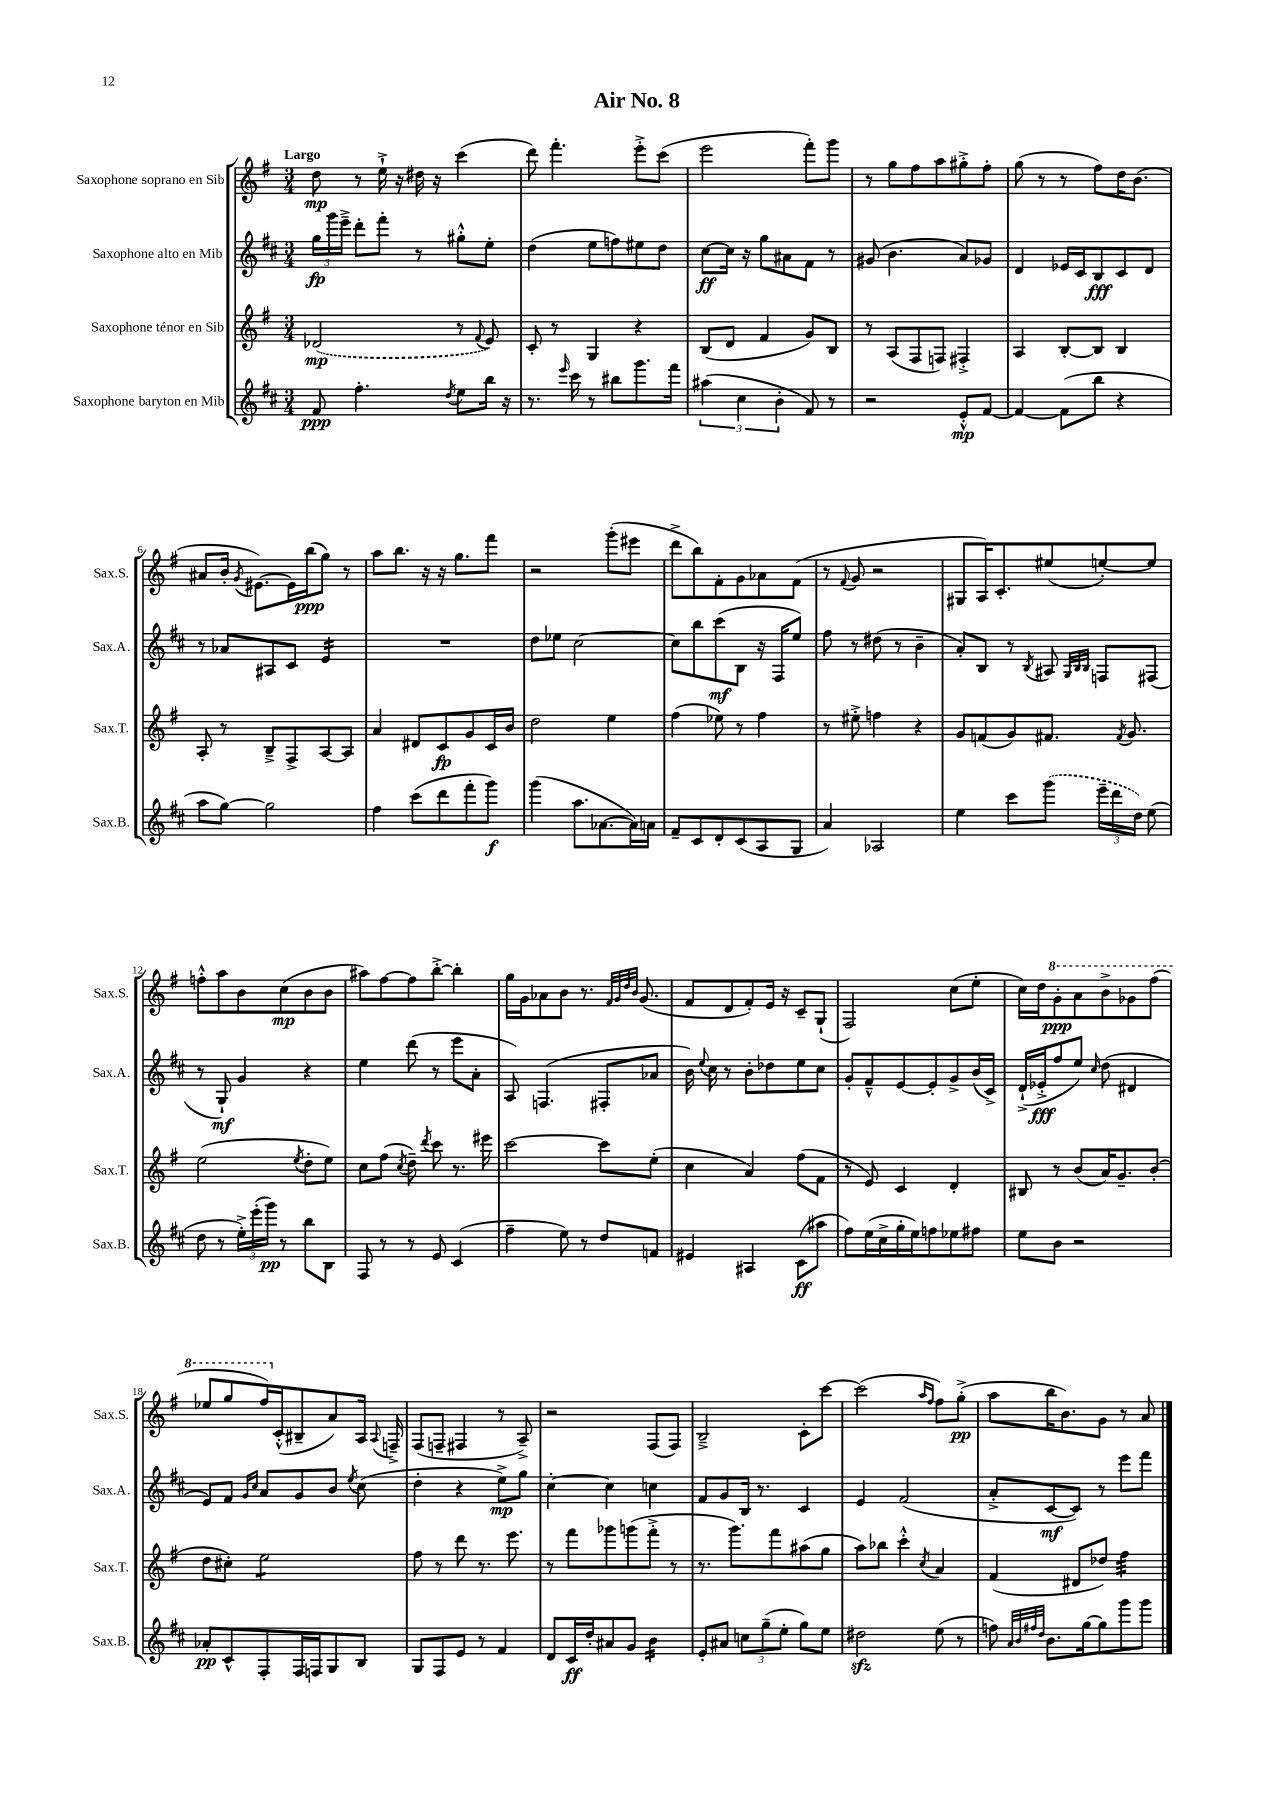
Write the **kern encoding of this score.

**kern	**kern	**kern	**kern
*staff4	*staff3	*staff2	*staff1
*clefG2	*clefG2	*clefG2	*clefG2
*k[f#c#]	*k[f#]	*k[f#c#]	*k[f#]
*M3/4	*M3/4	*M3/4	*M3/4
8f#	(2d-	24gg	8dd
.	.	24ggg	.
.	.	24eee~^	.
4.ff#'	.	8ddd'	8r
.	.	8fff#'	16ee`^
.	.	.	16r
.	.	8r	16dd#
.	.	.	16r
8qdd	.	.	.
8ee	8r	8gg#'^^	(4ccc
.	8qqf#	.	.
16bb	8e)	8ee'	.
16r	.	.	.
=	=	=	=
8.r	8c'	(4dd	8ddd)
.	8r	.	4.fff#'
16qqeee	.	.	.
16ccc#	.	.	.
8r	4G	8ee	.
8bb#	.	8ff)	.
8.ggg	4r	8ee#	8eee'^
.	.	8dd	(8ccc
16fff#	.	.	.
=	=	=	=
(6aa#	(8B	[8cc#	2eee
.	8d	16cc#]	.
6cc#	.	.	.
.	.	16r	.
.	4f#	8gg	.
6b'	.	.	.
.	.	8a#	.
8f#)	8g)	8f#	8fff#')
8r	8B	8r	8ggg
=	=	=	=
2r	8r	(8g#	8r
.	(8A	4.b	8gg
.	8F#	.	8ff#
.	8F)	.	8aa
8e'^^	4F#'^	8a)	8gg#'^
[8f#	.	8g-	8ff#'
=	=	=	=
4f#_	4A	4d	(8gg
.	.	.	8r
(8f#]	[8B'	16e-	8r
.	.	16c#	.
8bb	8B]	8B	8ff#)
4r	4B	8c#	16dd
.	.	.	(8.b
.	.	8d	.
=	=	=	=
8aa	8A'	8r	8a#
[8gg)	8r	8a-	16b'
.	.	.	8qg
.	.	.	[8.e#)
2gg]	8B~^	8A#	.
.	8F#^	8c#	16e#]
.	.	.	(16bb
.	[8A	4e	8gg)
.	8A]	.	8r
=	=	=	=
4ff#	4a	2.r	8aa
.	.	.	8.bb
(8ccc#	8d#	.	.
.	.	.	16r
8ddd	8c	.	16r
.	.	.	8.gg
8fff#'	8g	.	.
8ggg)	16c	.	8fff#
.	16b	.	.
=	=	=	=
(4ggg	2dd	8dd	2r
.	.	8ee-	.
8.aa	.	[2cc#	.
[8.a-	.	.	.
.	4ee	.	(8ggg'
16a-])	.	.	8eee#
16a	.	.	.
=	=	=	=
8f#~	(4ff#	8cc#]	8ddd^
8c#	.	8bb	8bb)
8d'	8ee-)	(8ccc#	8f#'
(8c#	8r	8B	8g
8A	4ff#	16r	8a-
.	.	16F#	.
8G	.	8ee)	(8f#
=	=	=	=
4a)	8r	8ff#	8r
.	.	.	8qqf#
.	8ee#'^	8r	8g
2A-	4ff	(8dd#	2r
.	.	8r	.
.	4r	4b~	.
=	=	=	=
4ee	8g	8a')	8G#
.	(8f	8B	16A)
.	.	.	8.c'
8ccc#	8g)	8r	.
.	.	8qB	.
(8ggg	8.f#	8A#	(8ee#
.	.	32qqG	.
.	.	32qqB	.
.	.	32qqB	.
24eee~	.	8F	[8ee')
24ddd	.	.	.
.	8qf#	.	.
.	8.g	.	.
24dd)	.	.	.
(8ee	.	(8F#	8ee]
=	=	=	=
8dd	(2ee	8r	8ff'^^
8r	.	8G`)	8aa
24ee'^)	.	4g	8b
(24eee'	.	.	.
24ggg)	.	.	.
8r	.	.	(8cc
.	8qee	.	.
8bb	8dd'	4r	8b
8B	8ee)	.	8b
=	=	=	=
8F#	8cc	4ee	8aa#)
8r	(8ff#	.	[8ff#
.	8qcc	.	.
8r	8dd~)	(8ddd	8ff#]
.	8qddd	.	.
8e	8ccc	8r	[8bb'^
(4c#	8.r	8eee	4bb']
.	.	8a'	.
.	16eee#	.	.
=	=	=	=
4ff#~	[2ccc	8A)	16gg
.	.	.	16g
.	.	(4.F	8a-
8ee)	.	.	8b
8r	.	.	8.r
8dd	8ccc]	8F#'	.
.	.	.	32qqf#
.	.	.	32qqg
.	.	.	32qqdd
.	.	.	32qqb
.	.	.	(8.g
8f	(8ee'	8a-	.
=	=	=	=
4e#	4cc	16b)	8f#
.	.	8qqee	.
.	.	16cc#	.
.	.	8r	8d
4A#	4a)	8b'	8f#')
.	.	8dd-	16e
.	.	.	16r
(8c#	(8ff#	8ee	8c~
8aa#	8f#	8cc#	(8G`
=	=	=	=
8ff#)	8r	8g'	2F#)
(16ee	8e)	8f#~^^	.
16cc#^	.	.	.
16gg'	4c	[8e	.
16ee)	.	.	.
8ff	.	8e']	.
8ee-	4d'	8g^	(8cc
8ff#	.	(16b	8ee'
.	.	16c#^)	.
=	=	=	=
8ee	8B#	(16d`^	16cc)
.	.	16e-'^	16dd
8b	8r	8ff#	8gg'
2r	(8b	8ee)	8aa
.	.	16qqcc#	.
.	16a)	(8dd	8bb^
.	8.g~	.	.
.	.	4d#	8gg-
.	(8b'	.	(8fff#
=	=	=	=
8a-'	8dd	8e)	8eee-
8c#^^	8cc#')	8f#	8ggg
.	.	16qqg	.
.	.	16qqcc#	.
8F#'	2ee	8a	16fff#)
.	.	.	(16c'^^
16F#	.	8g	8B#~
16F	.	.	.
8G	.	8b	8a)
.	.	8qee	.
8B	.	(8cc#	16A
.	.	.	8qqA
.	.	.	16F~^
=	=	=	=
8G	8ff#	4dd'	(8F#
8F#	8r	.	8F~
8e	8ddd	4r	4F#
8r	8.r	.	.
4f#	.	8ee^)	8r
.	8.eee	.	.
.	.	8gg	8A~^)
=	=	=	=
8d	8r	[4cc#'	2r
16c#	8fff#	.	.
16dd'	.	.	.
8a#	8ggg-	4cc#]	.
8g	(8ggg	.	.
4b	8fff#'^	4cc	(8F#
.	8r	.	8F#)
=	=	=	=
8e'	8.r	8f#	2B~^
8a#	.	8g	.
.	8.ggg)	.	.
12cc	.	16B	.
.	.	8.r	.
(12gg~	.	.	.
.	8fff#	.	.
12ee'	.	.	.
8gg)	(8aa#	4c#	8c'
8ee	8gg	.	[8ccc
=	=	=	=
2dd#	8aa)	4e	(2ccc]
.	8bb-	.	.
.	4ccc'^^	(2f#	.
.	.	.	16qqaa
.	8qcc	.	16qqff#
(8ee	4a	.	8ff#)
8r	.	.	(8gg'^
=	=	=	=
8ff)	(4f#	8a'^	8aa
32qqa	.	.	.
32qqb	.	.	.
32qqff#	.	.	.
32qqdd	.	.	.
8.b	.	[8c#	16bb
.	.	.	8.b)
.	8d#	8c#])	.
[16gg	.	.	.
8gg]	8dd-)	8r	8g
8ggg	4ff#	8eee	8r
8ggg	.	8fff#	8a
==	==	==	==
*-	*-	*-	*-
